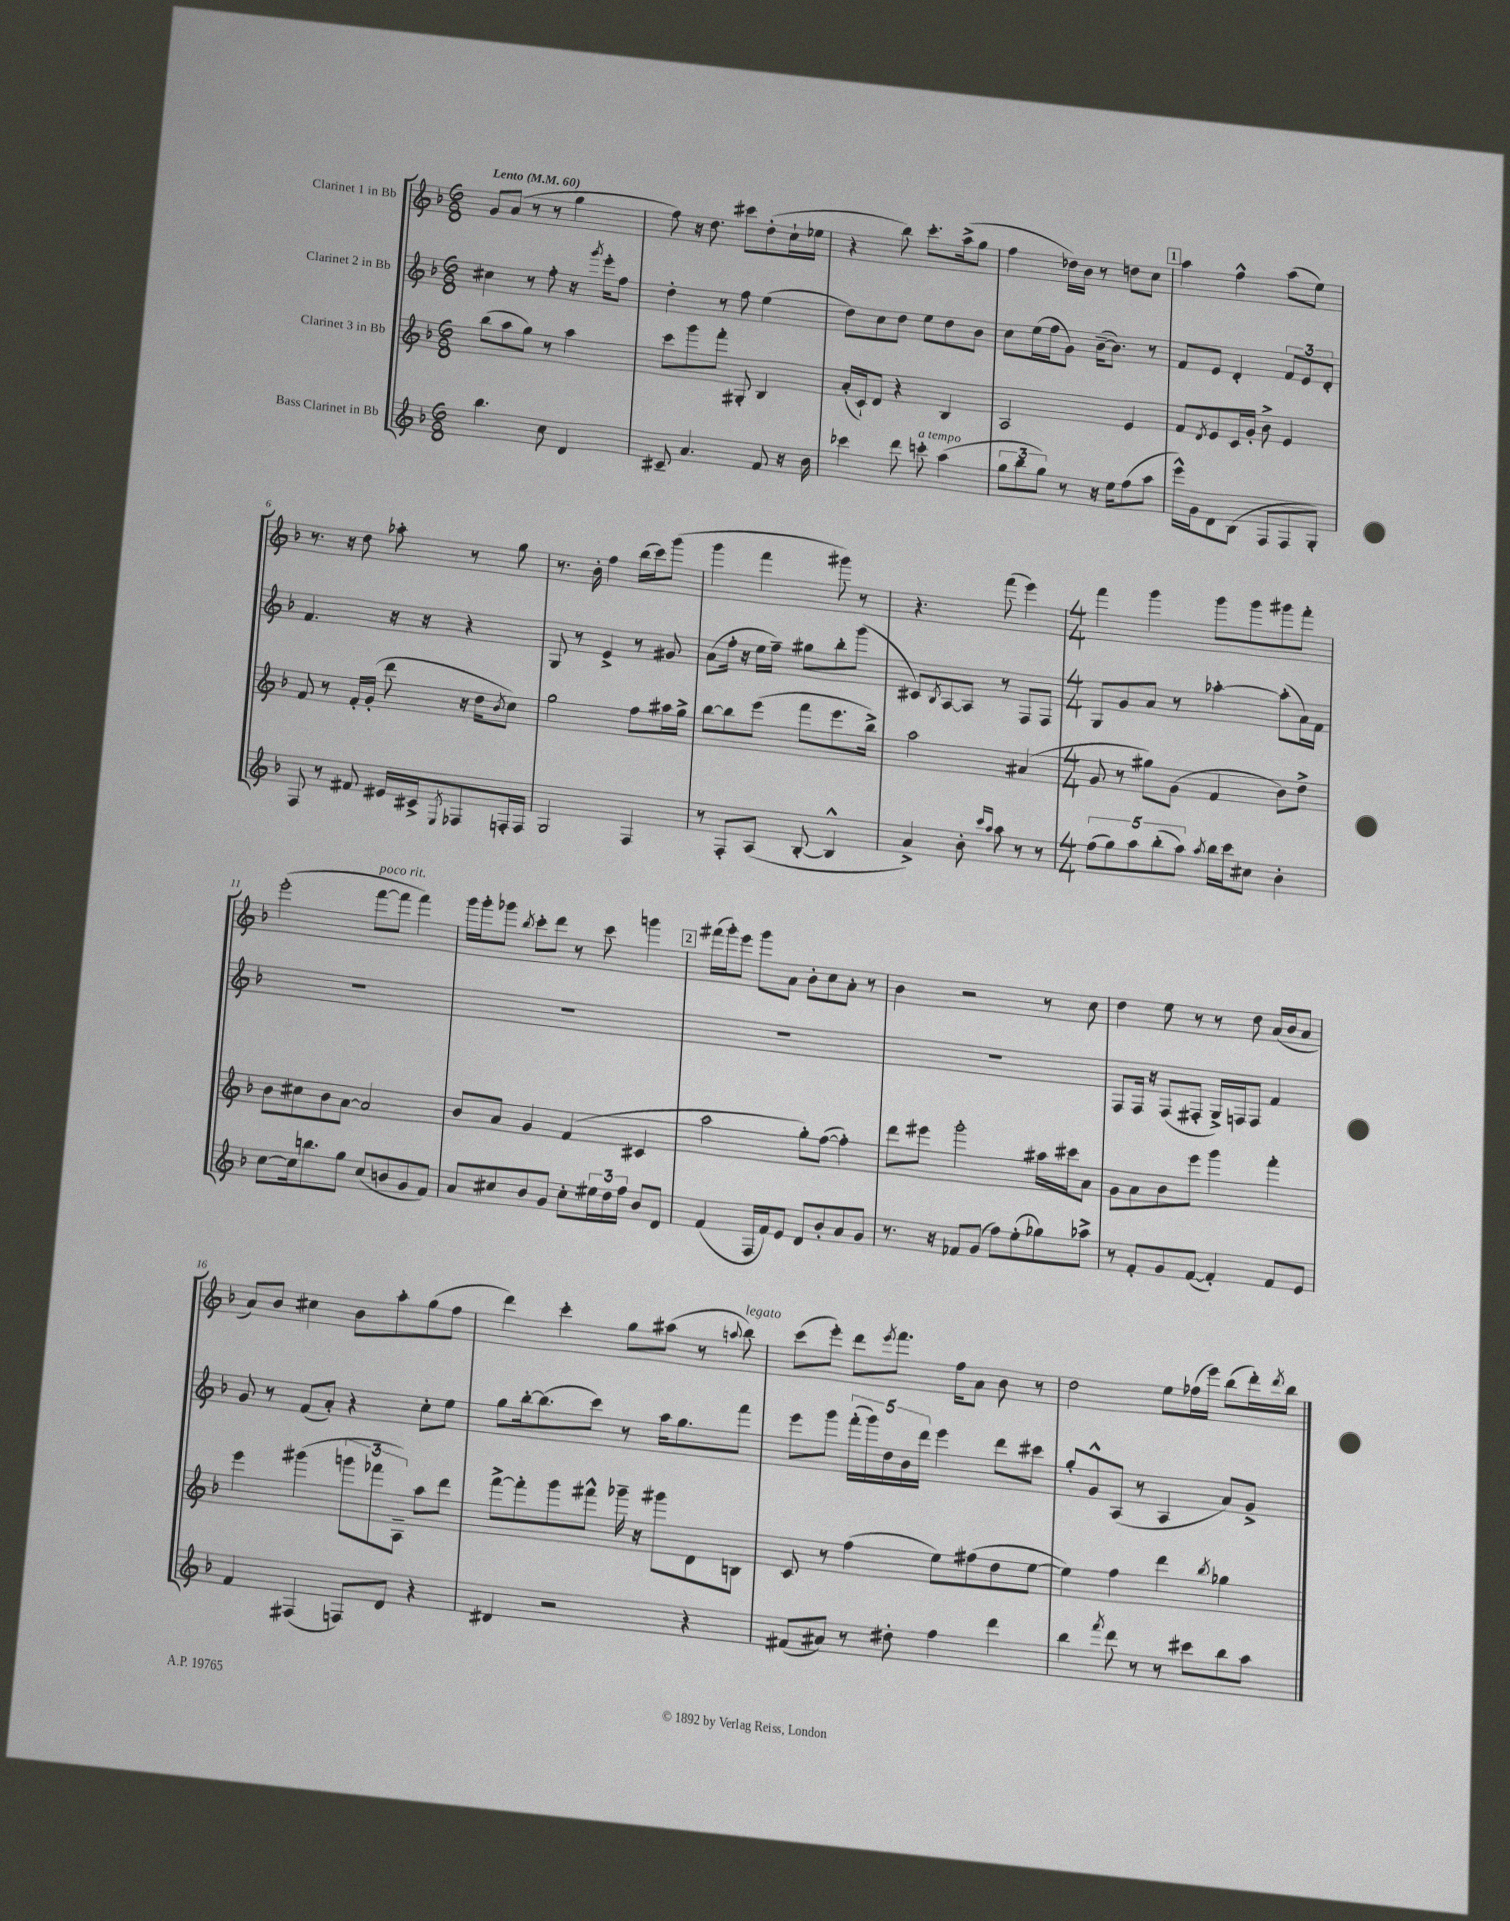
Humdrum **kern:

**kern	**kern	**kern	**kern
*staff4	*staff3	*staff2	*staff1
*clefG2	*clefG2	*clefG2	*clefG2
*k[b-]	*k[b-]	*k[b-]	*k[b-]
*M6/8	*M6/8	*M6/8	*M6/8
*MM60	*MM60	*MM60	*MM60
4.bb-\	(8bb-\L	4cc#\	8g/L
.	8aa\	.	(8a/J
.	8gg\J)	8r	8r
8cc\	8r	8ff'\	8r
4d/	4aa\	16r	4gg\
.	.	8qggg/	.
.	.	16eee'\LK	.
.	.	8ff\J	.
=	=	=	=
8c#~/	8ccc\L	4dd'\	8ff\)
4.a/	8ggg\	.	16r
.	.	.	8.dd\
.	8fff'\J	8r	.
.	8G#'/	8ff\	8ccc#\L
8f/	4B-/	(4ee\	(8dd'\
16r	.	.	16cc`\L
16b-\	.	.	16ee-\JJ
=	=	=	=
4ccc-\	(16a'/LL	8dd\L)	4r
.	16c`/J)	.	.
.	8d/J	8cc\	.
8ddd\	4r	8dd\J	8bb-\)
8ccc'\	.	8ee\L	8.ccc'\L
(4aa\	4B-/	8dd\	.
.	.	.	(16aa^\k
.	.	8b-\J	8gg\J
=	=	=	=
12gg\L	2A/	8cc\L	4ff\
12bb-\	.	.	.
.	.	(16ee\L	.
12gg\J)	.	.	.
.	.	16ff\J	.
8r	.	8g\J)	16dd-\LL)
.	.	.	16b-\JJ
16r	.	([16b-~\LK	8r
16ee\LK	.	8.b-\]J)	.
(8ff\	4e/	.	8dd\L
8aa\J	.	8r	8cc\J
=	=	=	=
16eee^^\LL)	8f/L	8f/L	4aa\
16g\J	.	.	.
.	8qd/	.	.
8d\	8e/	8e/J	.
(8B-\J	16c/L	4d'/	4ff^^\
.	16g'/JJ	.	.
8F/L	8b-^\	.	.
8F/	4e/	12f/L	(8aa\L
.	.	12e/	.
8G'/J)	.	.	8ee\J)
.	.	12d'/J	.
=	=	=	=
8F/	8f/	4.f/	8.r
8r	8r	.	.
.	.	.	16r
8f#/	16f'/LL	.	8dd\
.	(16g'/JJ	.	.
16e#/LL	8ddd\	16r	8aa-'\
16c#^/J	.	16r	.
8qE/	.	.	.
8F-/	16r	4r	8r
.	16dd\LK	.	.
.	8qb-/	.	.
16F'/L	8cc\J)	.	8gg\
16F/JJ	.	.	.
=	=	=	=
2G/	2gg\	8G/	8.r
.	.	8r	.
.	.	.	16b-'\
.	.	4e^/	4ff\
4F/	8ff\L	8r	(16bb-\LL
.	.	.	16ccc\J)
.	16aa#\L	8g#/	(8ggg\J
.	16gg^\JJ	.	.
=	=	=	=
8r	[8bb-\L	(8a\L	4ggg\
8F'/L	8bb-\]	16ff'\Jk	.
.	.	16r	.
(8A/J	(8eee\J	16ee\LL	4fff\
.	.	16ff~\JJ)	.
[8B-'/	8fff\L	8gg#\L	.
4B-^^/]	8.eee\	8bb-'\	8ggg#\)
.	.	(8ggg\J	8r
.	16bb-^\Jk)	.	.
=	=	=	=
4a^/)	2aa\	8c#/L)	4.r
.	.	8qB-/	.
.	.	[8A/	.
8b-'\	.	8A/]J	.
16qqccc/LL	.	.	.
16qqaa/JJ	.	.	.
8aa\	.	8r	(8fff\
8r	(4a#/	8F/L	4eee\)
8r	.	8F/J	.
=	=	=	=
*M4/4	*M4/4	*M4/4	*M4/4
(10ff\L	8g/	8G/L	4fff\
10gg\)	.	.	.
.	8r	8g/	.
10aa\	.	.	.
.	8gg#\L)	8a/J	4ggg\
(10bb-'\	.	.	.
.	(8g\J	8r	.
10aa\J)	.	.	.
8qaa/	.	.	.
16bb-\LL	4f/	[4aa-'\	8ggg\L
16ccc\J	.	.	.
8cc#\J	.	.	8ggg\
4b-'\	8b-\L)	(8aa-'\]L	8ggg#\
.	8dd^\J	16a\L)	8fff'\J
.	.	16f\JJ	.
=	=	=	=
[8cc\L	8b-\L	1r	(2eee'\
16cc\]k	8cc#\	.	.
8.bb\	.	.	.
.	8b-\	.	.
8gg\J	[8a\J	.	.
(8cc/L	2a/]	.	[8fff\L
8b/	.	.	8fff\]J
8g/	.	.	4fff\)
8f/J)	.	.	.
=	=	=	=
8a/L	8b-/L	1r	16ggg\LL
.	.	.	16ggg'\J
8cc#/	8a/J	.	8ggg-\J
.	.	.	8qbb-/
8b-/	4g/	.	8ccc'\L
8g/J	.	.	8ddd\J
8cc#'\L	(4f/	.	8r
24ee#\L	.	.	8ccc\
24dd\	.	.	.
24ff\JJ	.	.	.
8b-/L	4c#/	.	4ggg\
8d/J	.	.	.
=	=	=	=
(4f/	2aa\	1r	(16fff#\LL
.	.	.	16ggg'\J)
.	.	.	8eee\J
16F/LL	.	.	8ggg\L
16f/J)	.	.	.
8e/J	.	.	8a\J
8d/L	8gg'\L)	.	8b-'\L
8b-'/	([8ff\J	.	8cc\
8a/	4ff'\])	.	8a'\J
8g/J	.	.	8r
=	=	=	=
8.r	8ddd\L	1r	4b-\
.	8eee#\J	.	.
16r	.	.	.
8f-/L	2ggg'\	.	2r
(8g/J	.	.	.
8ff\L)	.	.	.
(8ee'\	.	.	.
8gg-\)	16aa#\LL	.	8r
.	16ccc#\J	.	.
8aa-^\J	8a\J	.	8cc\
=	=	=	=
8r	8g\L	8F/L	4dd\
8f'/L	8a\	16F/Jk	.
.	.	16r	.
8g/	8b-\	(8F/L	8ee\
([8f/J	8eee\J	8F#'/J	8r
4f'/])	4ggg\	16G^/LL)	8r
.	.	16F/J	.
.	.	8F/J	8dd\
8f/L	4fff'\	4f/	(16a/LL
.	.	.	16b-/J
8e/J	.	.	8a/J
=	=	=	=
4f/	4eee\	8g/	8a/L)
.	.	8r	8b-/J
(4F#/	(4ggg#\	(8f/L	4cc#\
.	.	8a'/J)	.
8F/L)	12ggg\L	4r	8b-\L
.	12fff-\	.	.
8d/J	.	.	8aa'\
.	12A~\J)	.	.
4r	8aa\L	8cc'\L	(8gg\
.	8ddd\J	8ee\J	8ff\J
=	=	=	=
4d#/	[8fff^\L	8gg\L	4ddd\)
.	8fff'\]	[16bb-'\k	.
.	.	(8.bb-\]	.
2r	8ggg\	.	4ccc'\
.	8fff#^^\J	8ccc\J)	.
.	16ggg-~\	8r	8gg\L
.	16r	.	.
.	8ggg#\L	16aa\LK	(8aa#\J
.	.	8.gg\	.
4r	8d\	.	8r
.	.	.	8qqaa/
.	8B\J	8fff\J	8bb-\)
=	=	=	=
(8f#/L	8c/	8eee\L	(8ccc\L
8a#/J)	8r	8ggg\J	8eee'\J)
8r	(4ff\	(20fff'\LL	8ddd\L
.	.	20ggg\)	.
.	.	20dd\	.
.	.	.	8qeee/
8dd#'\	.	.	8.fff\J
.	.	20b-\	.
.	.	20ddd\JJ	.
4ff\	8ee\L)	4eee\	.
.	.	.	16ff\LK
.	(8ff#\	.	8a\J
4ddd\	8dd\	8ddd\L	8b-\
.	[8ee\J	8ccc#\J	8r
=	=	=	=
4bb-\	4ee\])	8gg'/L	2dd\
.	.	8g^^/	.
8qfff/	.	.	.
8ddd\	4ff\	(8A/J	.
8r	.	8r	.
8r	4ddd\	4A/	8ee\L
8ccc#\L	.	.	(16ff-\L
.	.	.	16eee\JJ)
.	8qbb-/	.	.
8bb-\	4gg-\	8a/L)	(8bb-\L
8aa\J	.	8g^/J	16ddd'\L)
.	.	.	8qddd/
.	.	.	16bb-\JJ
==	==	==	==
*-	*-	*-	*-
